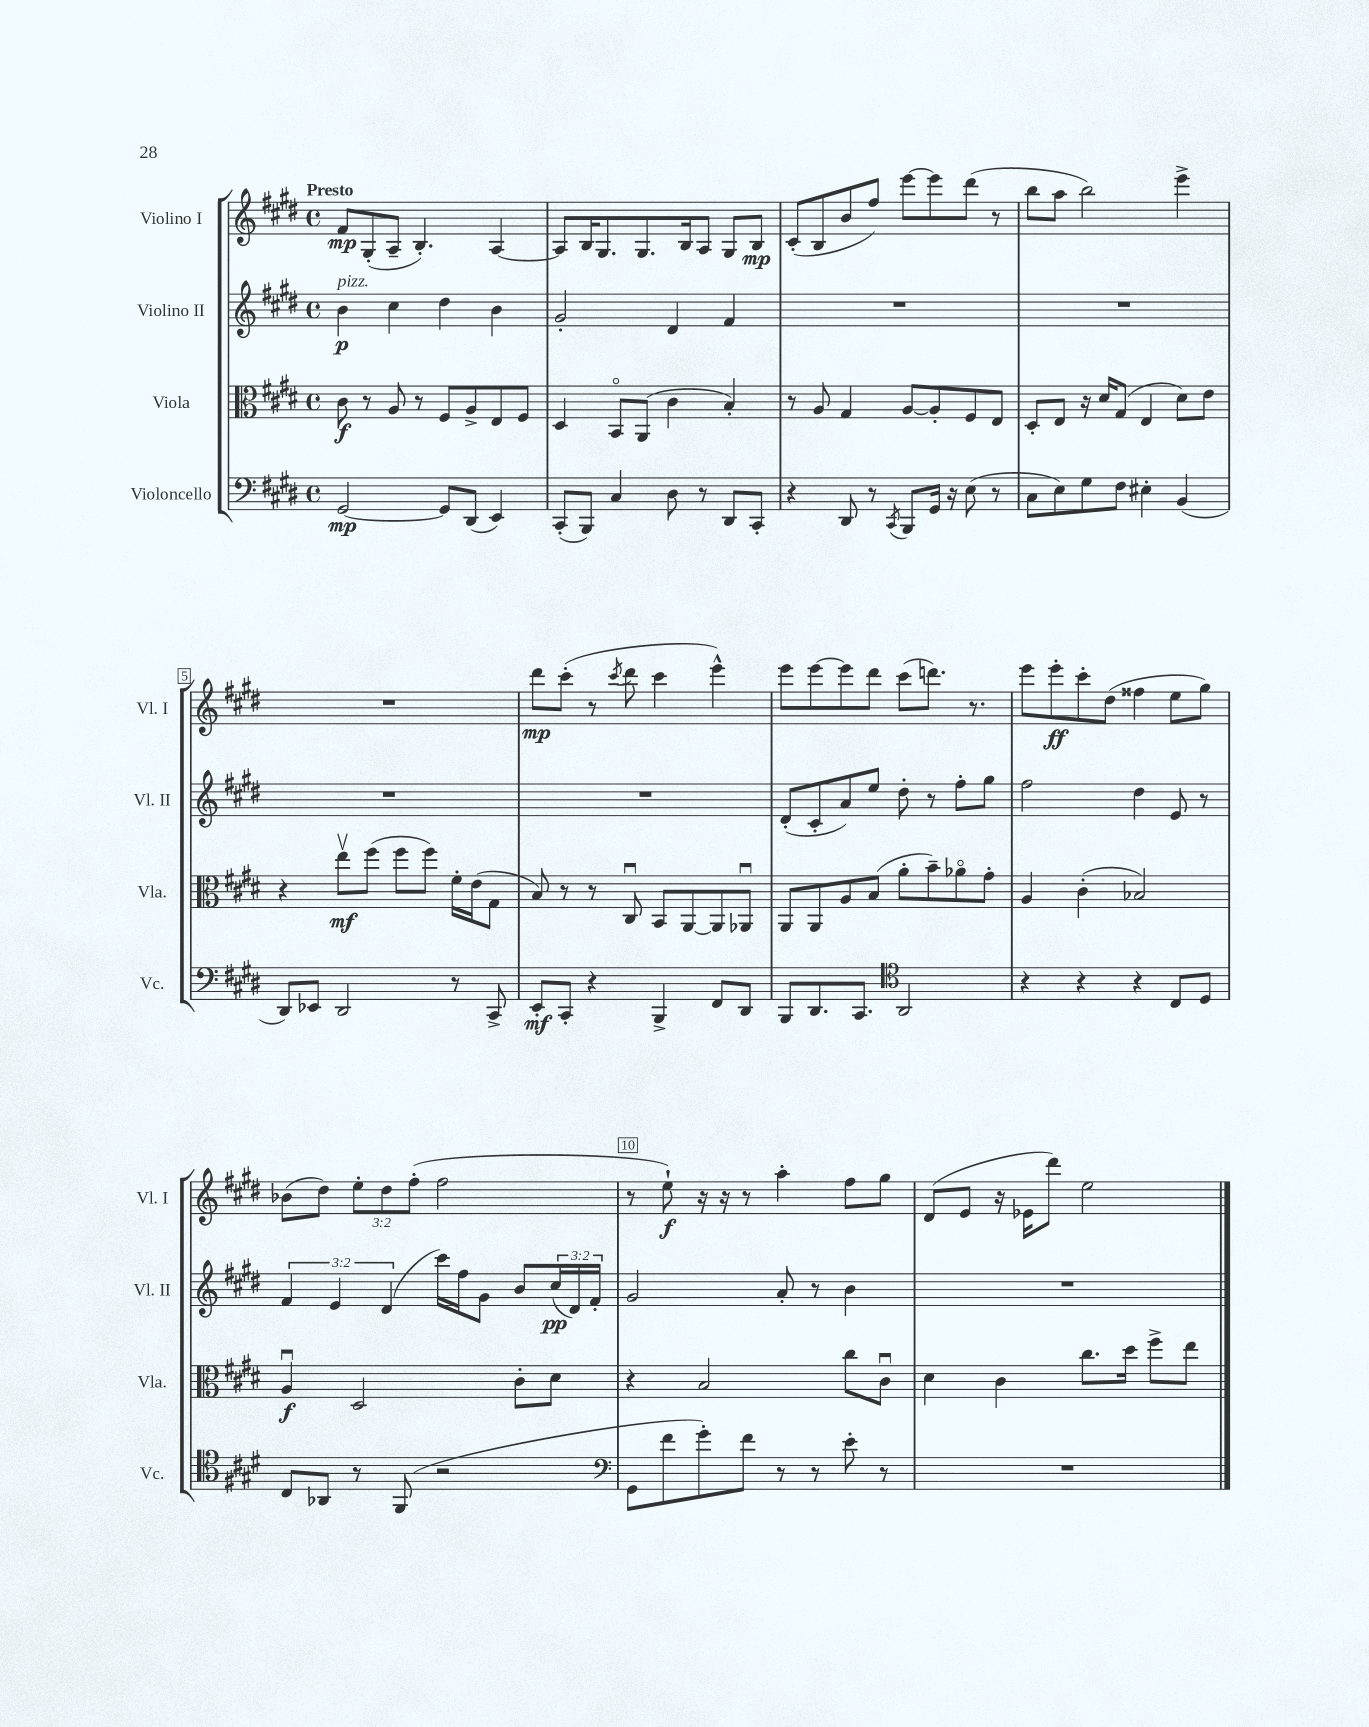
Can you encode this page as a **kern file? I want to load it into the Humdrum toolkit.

**kern	**kern	**kern	**kern
*staff4	*staff3	*staff2	*staff1
*clefF4	*clefC3	*clefG2	*clefG2
*k[f#c#g#d#]	*k[f#c#g#d#]	*k[f#c#g#d#]	*k[f#c#g#d#]
*M4/4	*M4/4	*M4/4	*M4/4
*met(c)	*met(c)	*met(c)	*met(c)
[2GG#/	8c#\	4b\	8f#/L
.	8r	.	(8G#'/
.	8A/	4cc#\	8A~/J
.	8r	.	4.B'/)
8GG#/]L	8F#/L	4dd#\	.
(8DD#/J	8A^/	.	.
4EE/)	8E/	4b\	[4A/
.	8F#/J	.	.
=	=	=	=
(8CC#'/L	4D#/	2g#'/	8A/]L
8BBB/J)	.	.	16B/K
.	.	.	8.G#/
4C#/	8BBo/L	.	.
.	(8AA/J	.	8.G#/
8D#\	4c#\	4d#/	.
.	.	.	16B/k
8r	.	.	8A/J
8DD#/L	4B'/)	4f#/	8G#/L
8CC#'/J	.	.	8B/J
=	=	=	=
4r	8r	1r	(8c#'/L
.	8A/	.	8B/
8DD#/	4G#/	.	8b/
8r	.	.	8ff#/J)
8qCC#/	.	.	.
8BBB/L	[8A/L	.	[8eee\L
16GG#/Jk	8A'/]	.	8eee\]
16r	.	.	.
(8E\	8F#/	.	(8ddd#\J
8r	8E/J	.	8r
=	=	=	=
8C#\L	8D#'/L	1r	8bb\L
8E\)	8E/J	.	8aa\J
8G#\	16r	.	2bb\)
.	16d#/LK	.	.
8F#\J	(8G#/J	.	.
4E#'\	4E/	.	.
(4BB/	8d#\L)	.	4eee^\
.	8e\J	.	.
=	=	=	=
8DD#/L)	4r	1r	1r
8EE-/J	.	.	.
2DD#/	8eev\L	.	.
.	(8ff#\J	.	.
.	8ff#\L	.	.
.	8ff#\J)	.	.
8r	16f#'\LL	.	.
.	(16e\J	.	.
8CC#^/	8G#\J	.	.
=	=	=	=
8EE'/L	8B/)	1r	8ddd#\L
8CC#'/J	8r	.	(8ccc#'\J
4r	8r	.	8r
.	.	.	8qccc#/
.	8C#u/	.	8ddd#\
4BBB^/	8BB/L	.	4ccc#\
.	[8AA/	.	.
8FF#/L	8AA/]	.	4eee^^\)
8DD#/J	8AA-u/J	.	.
=	=	=	=
8BBB/L	8AA/L	(8d#'/L	8eee\L
8.DD#/	8AA/	8c#'/	[8eee\
.	8A/	8a/)	8eee\]
8.CC#/J	.	.	.
.	(8B/J	8ee/J	8ddd#\J
*clefC4	*	*	*
2AA/	8a'\L	8dd#'\	(8ccc#\L
.	8b~\)	8r	8.ddd\J)
.	8a-o\	8ff#'\L	.
.	.	.	8.r
.	8g#'\J	8gg#\J	.
=	=	=	=
4r	4A/	2ff#\	8eee\L
.	.	.	8eee'\
4r	(4c#'\	.	8ccc#'\
.	.	.	(8dd#\J
4r	2B-/)	4dd#\	4ff##\
8C#/L	.	8e/	8ee\L
8D#/J	.	8r	8gg#\J)
=	=	=	=
8C#/L	4Au/	6f#/	(8b-\L
8AA-/J	.	.	8dd#\J)
.	.	6e/	.
8r	2D#/	.	12ee'\L
.	.	(6d#/	12dd#\
(8FF#/	.	.	.
.	.	.	(12ff#'\J
2r	.	16ccc#\LL)	2ff#\
.	.	16ff#\J	.
.	.	8g#\J	.
.	8c#'\L	8b/L	.
.	8d#\J	(24cc#/L	.
.	.	24d#/)	.
.	.	24f#'/JJ	.
=	=	=	=
*clefF4	*	*	*
8GG#\L	4r	2g#/	8r
8f#\	.	.	8ee`\)
8g#'\)	2B/	.	16r
.	.	.	16r
8f#\J	.	.	8r
8r	.	8a'/	4aa'\
8r	.	8r	.
8e'\	8cc#\L	4b\	8ff#\L
8r	8c#u\J	.	8gg#\J
=	=	=	=
1r	4d#\	1r	(8d#/L
.	.	.	8e/J
.	4c#\	.	16r
.	.	.	16e-\LK
.	.	.	8ddd#\J)
.	8.cc#\L	.	2ee\
.	16dd#\Jk	.	.
.	8ff#^\L	.	.
.	8ee\J	.	.
==	==	==	==
*-	*-	*-	*-
